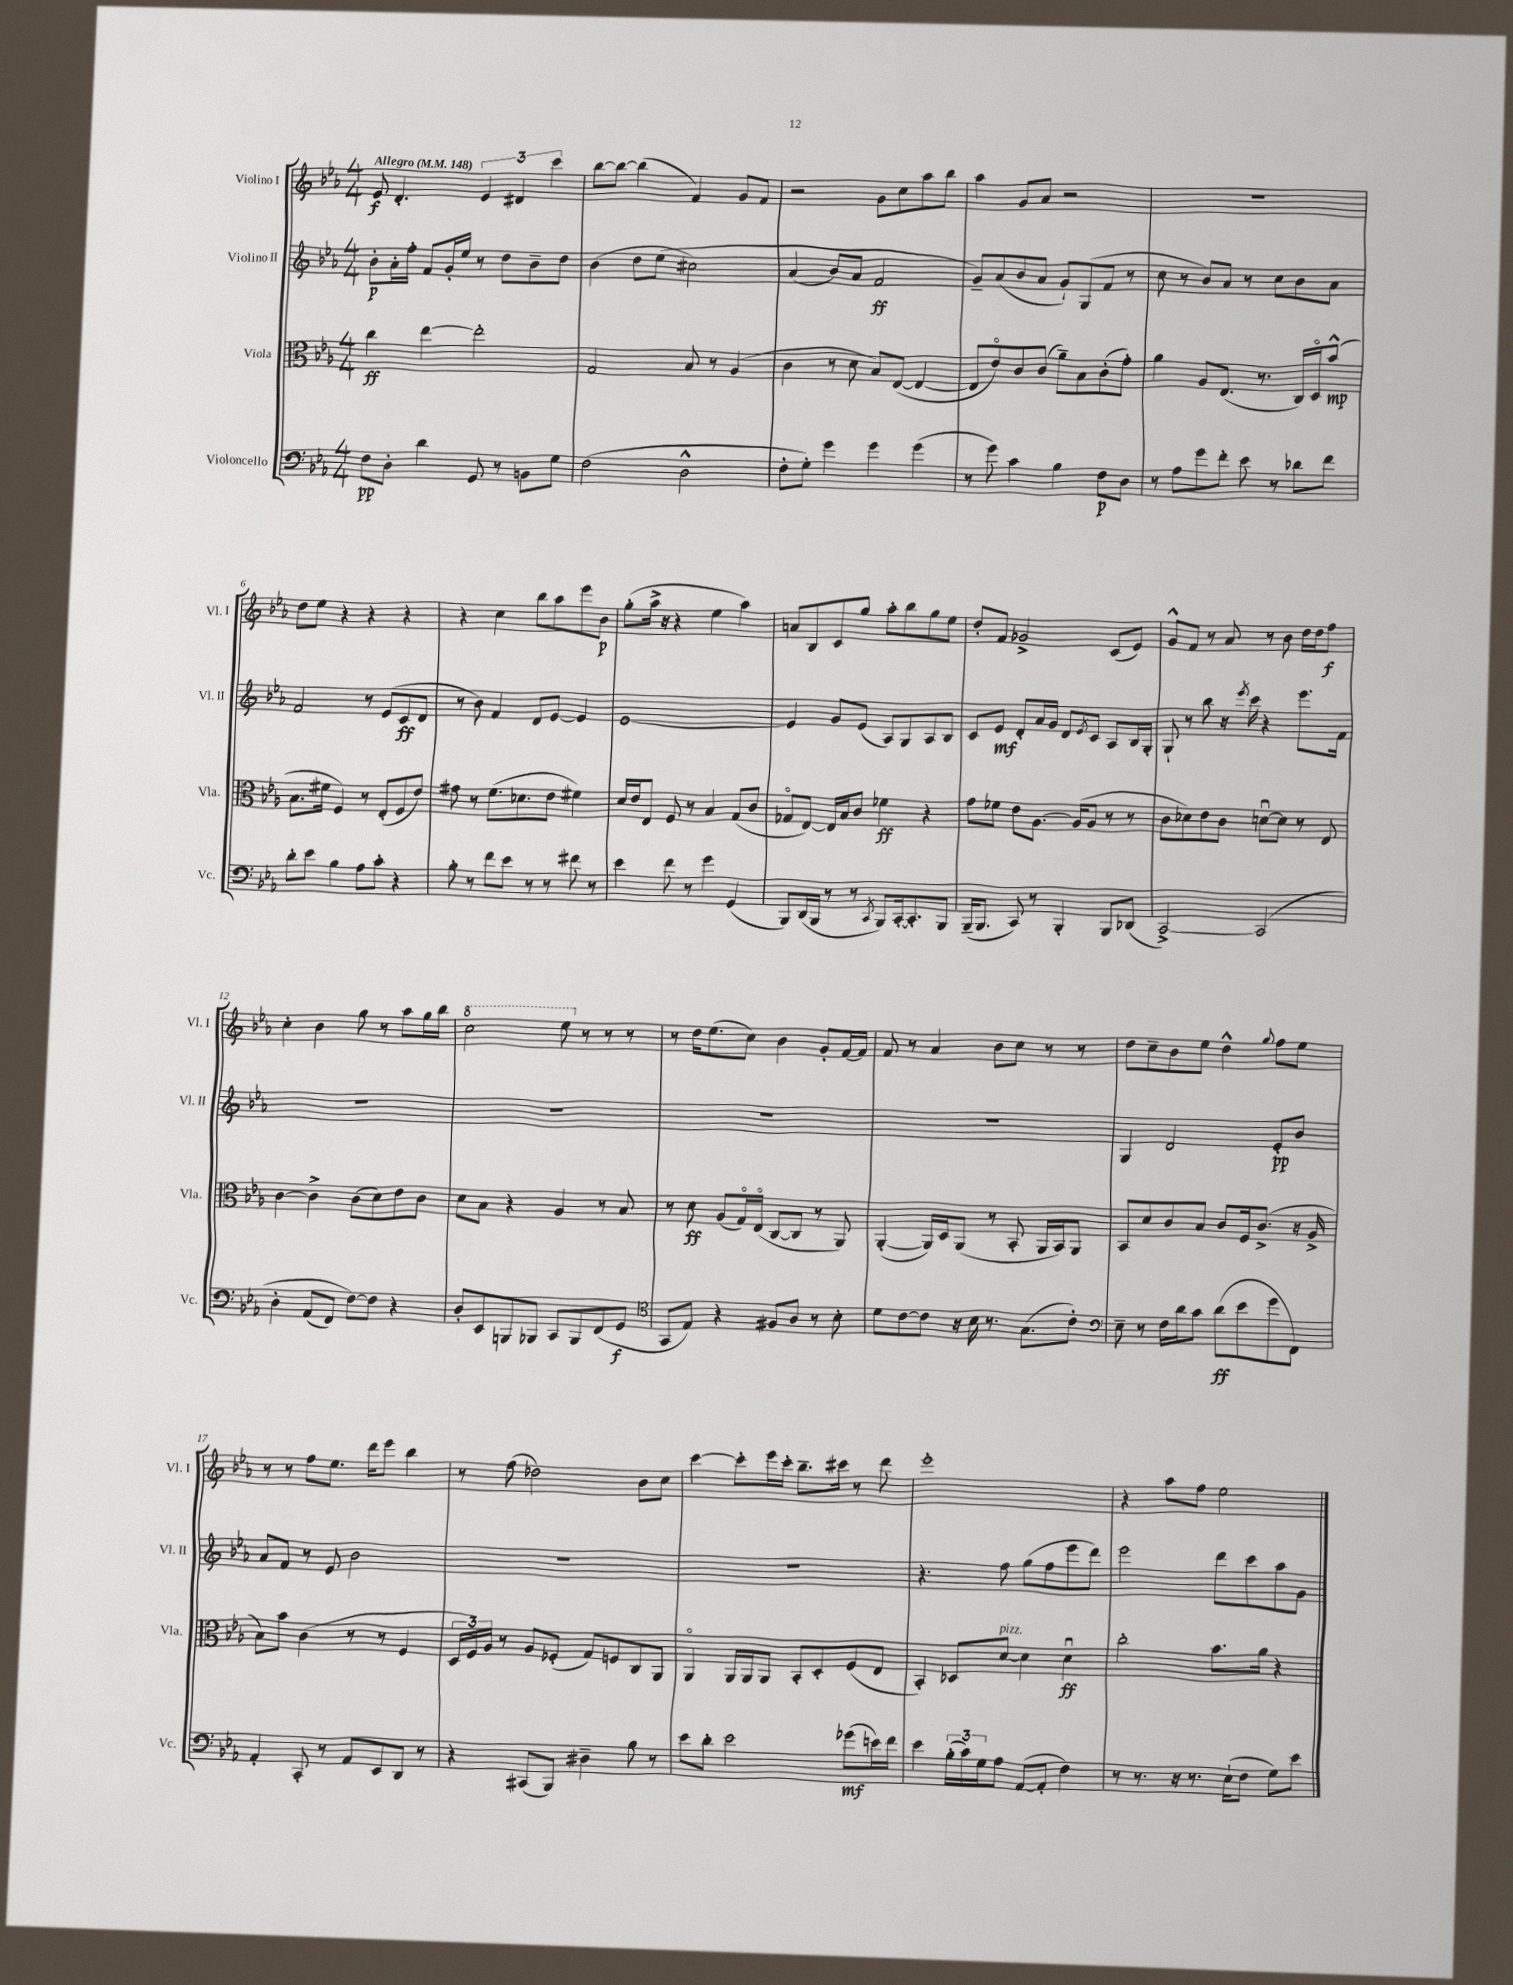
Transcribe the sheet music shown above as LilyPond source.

<<
\new StaffGroup <<
\new Staff = "s0" \with { instrumentName = "Violino I" shortInstrumentName = "Vl. I" } {
    \clef treble \key ees \major \numericTimeSignature \time 4/4 \tempo "Allegro" 4 = 148
    ees'8\f d'4.-. \tuplet 3/2 { ees'4 dis'4 c'''4 } |
    bes''8~ bes''8~ bes''4( f'4) g'8 f'8 |
    r2 g'8 c''8 aes''8 bes''8 |
    aes''4 g'8 aes'8 r2 |
    R1 |
    d''8 ees''8 r4 r4 r4 |
    r4 c''4 bes''8 aes''8 ees'''8 bes'8\p |
    g''8-.( aes''16-> r16 r4 ees''4 aes''4) |
    a'8 bes8 c'8 g''8 aes''8-. bes''8 g''8 ees''8 |
    d''8-. f'8 ges'2-> c'8( ees'8) |
    g'8-^ f'8 r8 aes'8 r8 bes'8 d''16 d''16 f''8\f |
    c''4-. bes'4 g''8 r8 aes''8 g''16 bes''16 |
    \ottava #1 c'''2 ees'''8 \ottava #0 r8 r8 r8 |
    r8 d''16 ees''8.( c''8) bes'4 g'8-. f'16~ f'16 |
    f'8 r8 aes'4 bes'8 c''8 r8 r8 |
    d''8 c''8-- bes'8 ees''8 d''4-^ \appoggiatura { g''8 } f''8 ees''8 |
    r8 r8 f''8 ees''8. d'''16 ees'''8 bes''4 |
    r8 f''8( des''2) bes'8 c''8 |
    c'''4~ c'''8-. ees'''16 c'''16-. bes''8.-- cis'''16 r8 d'''8 |
    ees'''1-. |
    r4 aes''8 f''8 ees''2 \bar "|." |
}
\new Staff = "s1" \with { instrumentName = "Violino II" shortInstrumentName = "Vl. II" } {
    \clef treble \key ees \major \numericTimeSignature \time 4/4
    bes'8-.\p aes'16-. f''16-. f'8 g'16-. ees''16 r8 d''8 bes'8-- d''8 |
    bes'4( d''8 ees''8\( cis''2) |
    aes'4( bes'8) aes'8 f'2\ff |
    g'8--\) aes'8( bes'8 aes'8 g'8-!) g8( f'8 r8 |
    c''8 r8 bes'8) aes'8 r8 c''8 bes'8 aes'8 |
    f'2 r8 ees'8( c'8\ff d'8 |
    r8 bes'8) f'4 d'8 ees'8~ ees'4 |
    ees'1~ |
    ees'4 g'8 ees'8( aes8) g8 aes8 bes8 |
    c'8 ees'8\mf d'8-. aes'16 g'16 d'8 \acciaccatura { ees'8 } c'8 aes8 bes16 g16-. |
    g8-! r8 bes''8 r16 \acciaccatura { ees'''8 } c'''16 r4 ees'''8. f'16 |
    R1 |
    R1 |
    R1 |
    R1 |
    g4 d'2 ees'8-.\pp bes'8 |
    aes'8 f'8 r8 ees'8 bes'2 |
    R1 |
    R1 |
    r4. f''8 g''8( f''8 ees'''8 d'''8) |
    ees'''2 d'''8 c'''8 aes''8 g'8 \bar "|." |
}
\new Staff = "s2" \with { instrumentName = "Viola" shortInstrumentName = "Vla." } {
    \clef alto \key ees \major \numericTimeSignature \time 4/4
    c''4\ff ees''4~ ees''2-. |
    g2 bes8 r8 aes4( |
    c'4 r8 d'8 bes8) ees8~( ees4~ |
    ees8 ees'8\flageolet) c'8 c'8( aes'8--) bes8 c'8-.( g'8-.) |
    aes'4 aes8 ees8.( r8. c16) d16\flageolet bes'8-^\mp( |
    bes8. fis'16 f4) r8 ees8-.( f8 ees'8) |
    gis'8 r8 f'8.( des'8. ees'8 fis'4) |
    d'16 ees'16 ees8 f8 r8 bes4 g8( c'8 |
    ges8\flageolet ees8~) ees16 bes16 c'8 fes'4\ff r4 |
    g'8 fes'8 ees'8 aes8.~ aes16( aes8 r8 r8 |
    c'8 des'8) ees'8 c'8 d'8~\downbow d'8 r8 ees8 |
    c'4~ c'4-> c'8( d'8) ees'8 c'8 |
    d'8 bes8 r4 aes4 r8 bes8 |
    r8 d'8\ff aes8( g16\flageolet) ees16\flageolet( c8~ c8 r8 aes,8) |
    aes,4~-.( aes,16) d16 aes,8( r8 bes,8-. aes,16 bes,16) aes,8 |
    bes,8 d'8 c'8 bes8 c'8 f16 c'8.->( r16 aes16-> |
    bes8) bes'8 c'4( r8 r8 f4 |
    \tuplet 3/2 { d16 f16) aes16 } r8 aes8 fes8-.( g8) f8 c8 aes,8 |
    aes,4\flageolet aes,16 aes,16 aes,8 bes,8-. d8-. f8( ees8 |
    bes,4-.) des8 d'8~^\markup { \italic "pizz." } d'4 d'4\downbow\ff |
    c''2-. bes'8. aes'16 r4 \bar "|." |
}
\new Staff = "s3" \with { instrumentName = "Violoncello" shortInstrumentName = "Vc." } {
    \clef bass \key ees \major \numericTimeSignature \time 4/4
    f8\pp d8-. d'4 g,8 r8 b,8 g8 |
    f2( d2-^ |
    f8-. g8-.) g'4 g'4 g'4( |
    r8 g'8) c'4 bes4 f8\p d8 |
    r8 aes8 g'8 f'8-. ees'8 r8 des'8 f'8 |
    d'8-. ees'8 bes4 aes8 c'8-. r4 |
    bes8-. r8 f'8 ees'8 r8 r8 fis'8 r8 |
    ees'4 f'8 r8 g'4 g,4( |
    bes,,8) d,16( bes,,16 r8 r8 \acciaccatura { c,8 } bes,,8) c,16~-. c,8.-. bes,,8 |
    bes,,16--( bes,,8. c,8) r8 bes,,4-. bes,,8 des,8( |
    c,2~->) c,2\( |
    d4-. aes,8( f,8) f8~\) f8 r4 |
    d8-. ees,8 b,,8 bes,,8 c,8 bes,,8 f,8( g,8\f |
    \clef tenor g,8 ees8) r4 fis8 aes8 r8 bes8-. |
    d'8 c'8~ c'8 r16 bes16 r8. g8.( c'8-.) |
    \clef bass ees8-- r8 f16 d'16 c'8 d'8\ff( ees'8 g'8 f,8) |
    aes,4-. c,8-. r8 aes,8 ees,8 d,8 r8 |
    r4 cis,8( bes,,8) dis4-- bes8 r8 |
    ees'8 d'8-. ees'2 ges'8\mf( e'16) f'16 |
    ees'4 \tuplet 3/2 { bes16-.( c'16) g16 } aes8 aes,8~( aes,8-. f4) |
    r8 r8. r16 r8. ees16-!( f8 g8) ees'8 \bar "|." |
}
>>
>>
